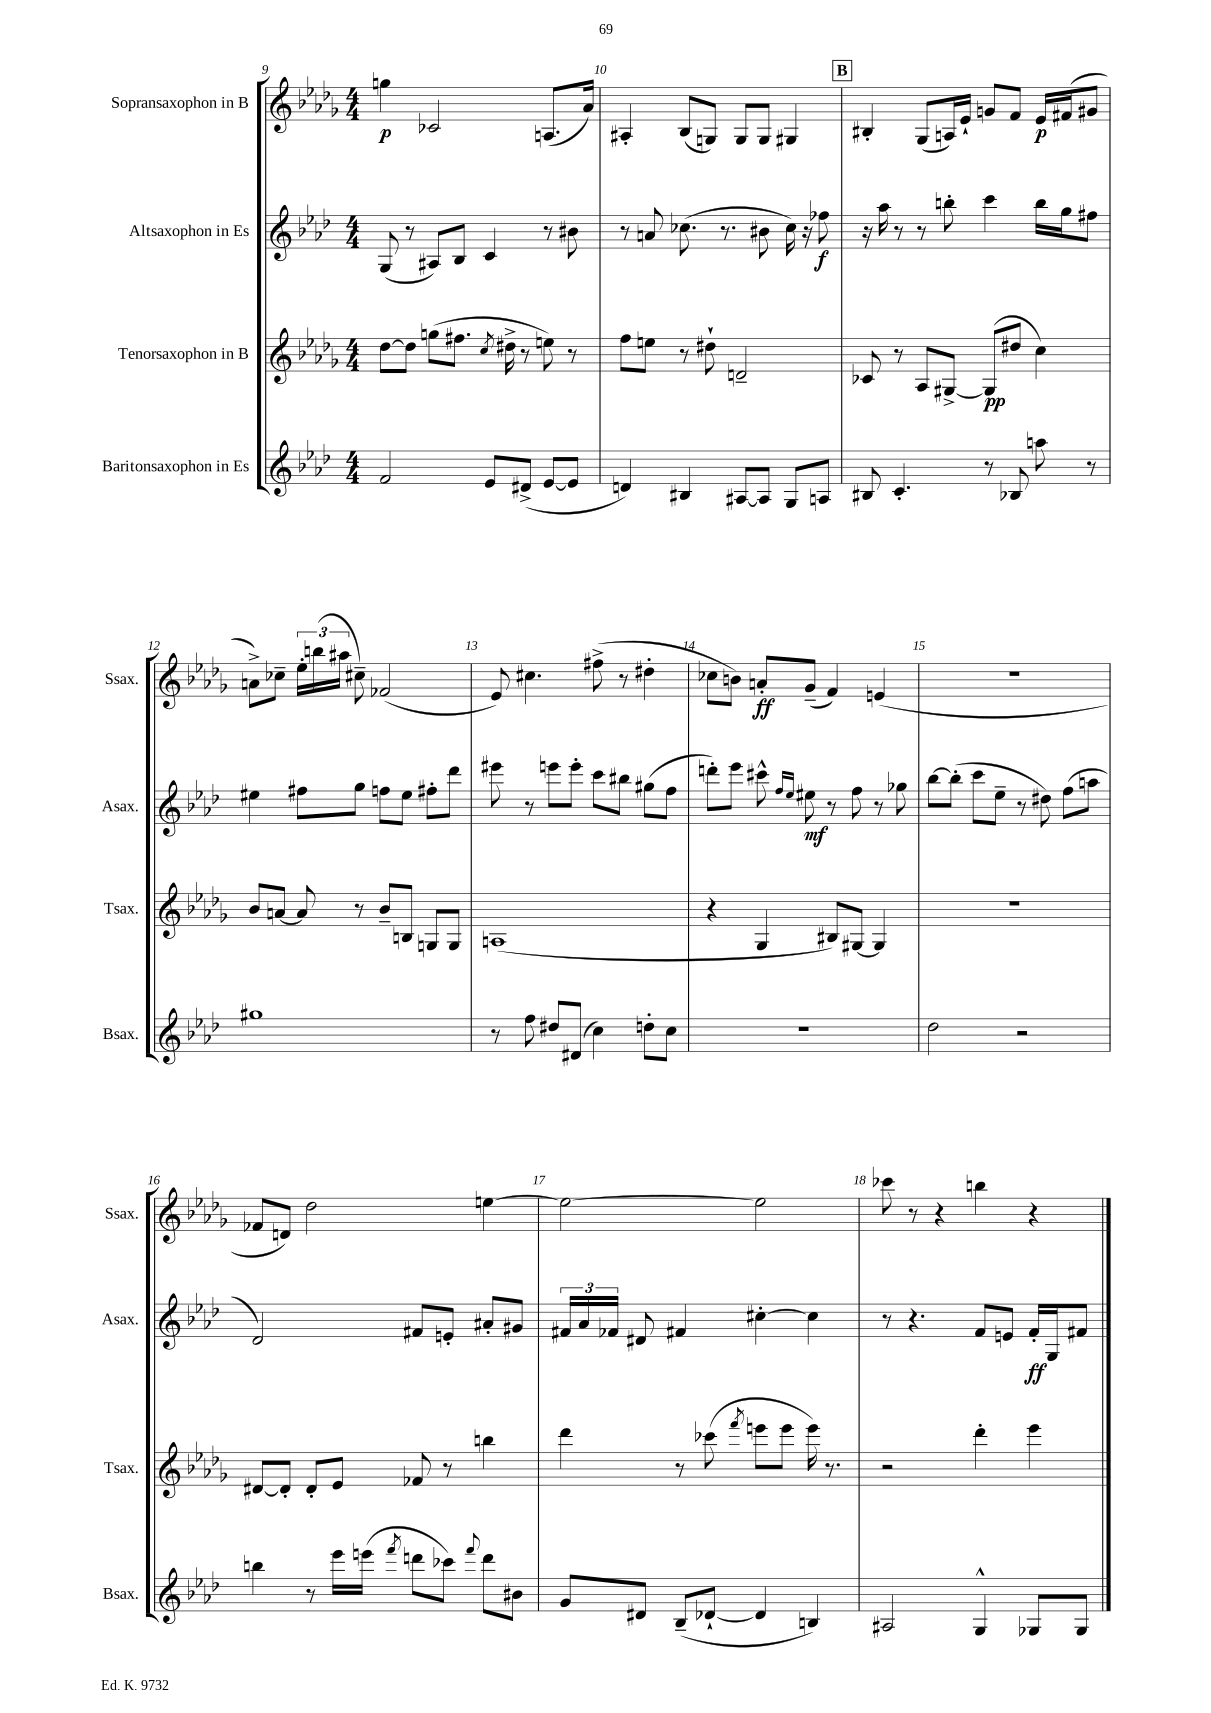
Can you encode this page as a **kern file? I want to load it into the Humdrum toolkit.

**kern	**kern	**dynam	**kern	**dynam	**kern	**dynam
*part4	*part3	*part3	*part2	*part2	*part1	*part1
*staff4	*staff3	*staff3	*staff2	*staff2	*staff1	*staff1
*I"Baritonsaxophon in Es	*I"Tenorsaxophon in B	*	*I"Altsaxophon in Es	*	*I"Sopransaxophon in B	*
*I'Bsax.	*I'Tsax.	*	*I'Asax.	*	*I'Ssax.	*
*clefG2	*clefG2	*	*clefG2	*	*clefG2	*
*k[b-e-a-d-]	*k[b-e-a-d-g-]	*	*k[b-e-a-d-]	*	*k[b-e-a-d-g-]	*
*M4/4	*M4/4	*	*M4/4	*	*M4/4	*
=9	=9	=9	=9	=9	=9	=9
2f/	[8dd-\L	.	(8G/	.	4ggn\	p
.	8dd-\J]	.	8r	.	.	.
.	(8ggn\L	.	8A#X/L)	.	2c-X/	.
.	8.ff#X\J	.	8B-/J	.	.	.
8e-/L	.	.	4c/	.	.	.
.	8qcc/	.	.	.	.	.
.	16dd#X^\	.	.	.	.	.
(8d#X^/J	8r	.	.	.	.	.
[8e-/L	8een\)	.	8r	.	(8.An/L	.
8e-/J]	8r	.	8b#X\	.	.	.
.	.	.	.	.	16a-/Jk)	.
=10	=10	=10	=10	=10	=10	=10
4dn/)	8ff\L	.	8r	.	4A#X'/	.
.	8een\J	.	8an/	.	.	.
4B#X/	8r	.	(8.cc-X\	.	(8B-/L	.
.	8dd#X`\	.	.	.	8Gn/J)	.
.	.	.	8.r	.	.	.
[8A#X/L	2dn~/	.	.	.	8G/L	.
8A#/J]	.	.	8b#X\	.	8G/J	.
8G/L	.	.	16cc-\)	.	4G#X/	.
.	.	.	16r	.	.	.
8An/J	.	.	8ff-X\	f	.	.
!!LO:REH:place=s1:t=B
=11	=11	=11	=11	=11	=11	=11
8B#X/	8c-X/	.	16r	.	4B#X'/	.
.	.	.	16aa-\	.	.	.
4.c'/	8r	.	8r	.	.	.
.	8A-/L	.	8r	.	(8G-/L	.
.	[8G#X^/J	.	8bbn'\	.	16An/L)	.
.	.	.	.	.	16e-`/JJ	.
8r	(8G#/L]	pp	4ccc\	.	8gn/L	.
8B-X/	8dd#X/J	.	.	.	8f/J	.
8aan\	4cc\)	.	16bb\LL	.	16e-/LL	p
.	.	.	16gg\J	.	(16f#X/J	.
8r	.	.	8ff#X\J	.	8g#X/J	.
!!LO:LB:g=z
=12	=12	=12	=12	=12	=12	=12
1gg#X	8b-/L	.	4ee#X\	.	8an^\L)	.
.	[8an/J	.	.	.	8cc-X~\J	.
.	8a/]	.	8ff#X\L	.	24ee-'\LL	.
.	.	.	.	.	(24bbn\	.
.	.	.	.	.	24aa#X\JJ	.
.	8r	.	8gg\J	.	8cc#X~\)	.
.	8b-~/L	.	8ffn\L	.	(2f-X/	.
.	8Bn/J	.	8ee#\J	.	.	.
.	8Gn/L	.	8ff#X'\L	.	.	.
.	8G/J	.	8ddd-\J	.	.	.
=13	=13	=13	=13	=13	=13	=13
8r	(1An	.	8eee#X\	.	8e-/)	.
8ff\	.	.	8r	.	4.cc#X\	.
8dd#X/L	.	.	8eeen\L	.	.	.
(8d#X/J	.	.	8eee'\J	.	.	.
4cc\)	.	.	8ccc\L	.	(8ff#X^\	.
.	.	.	8bb#X\J	.	8r	.
8ddn'\L	.	.	(8gg#X\L	.	4dd#X'\	.
8cc\J	.	.	8ff\J	.	.	.
=14	=14	=14	=14	=14	=14	=14
1r	4r	.	8dddn'\L)	.	8cc-X\L	.
.	.	.	8eee-\J	.	8bn\J)	.
.	4G-/	.	8ccc#X^^\	.	8an'/L	ff
.	.	.	16qqff/LL	.	.	.
.	.	.	16qqee-/JJ	.	.	.
.	.	.	8ee#X\	mf	(8g-~/J	.
.	8B#X/L)	.	8r	.	4f/)	.
.	[8G#X/J	.	8ff\	.	.	.
.	4G#/]	.	8r	.	(4en/	.
.	.	.	8gg-X\	.	.	.
=15	=15	=15	=15	=15	=15	=15
2dd-\	1r	.	[8bb-\L	.	1r	.
.	.	.	(8bb-'\J]	.	.	.
.	.	.	8ccc\L	.	.	.
.	.	.	8ee-~\J	.	.	.
2r	.	.	8r	.	.	.
.	.	.	8dd#X\)	.	.	.
.	.	.	(8ff\L	.	.	.
.	.	.	8aan\J	.	.	.
!!LO:LB:g=z
=16	=16	=16	=16	=16	=16	=16
4bbn\	[8d#X/L	.	2d-/)	.	8f-X/L	.
.	8d#'/J]	.	.	.	8dn/J)	.
8r	8d#'/L	.	.	.	2dd-\	.
16eee-\LL	8e-/J	.	.	.	.	.
(16eeen\JJ	.	.	.	.	.	.
8qfff/	.	.	.	.	.	.
8dddn\L	8f-X/	.	8f#X/L	.	.	.
8ccc-X\J)	8r	.	8en'/J	.	.	.
8qqfff/	.	.	.	.	.	.
8ddd\L	4bbn\	.	8a#X'/L	.	[4een\	.
8b#X\J	.	.	8g#X/J	.	.	.
=17	=17	=17	=17	=17	=17	=17
8g/L	4ddd-\	.	24f#X/LL	.	2ee\_	.
.	.	.	24a-/	.	.	.
.	.	.	24f-X/JJ	.	.	.
8d#X/J	.	.	8d#X/	.	.	.
(8B-~/L	8r	.	4f#X/	.	.	.
[8d-X`/J	(8ccc-X\	.	.	.	.	.
.	8qfff/	.	.	.	.	.
4d-/]	8eeen\L	.	[4cc#X'\	.	2ee\]	.
.	8eee\J	.	.	.	.	.
4Bn/)	16eee\)	.	4cc#\]	.	.	.
.	8.r	.	.	.	.	.
=18	=18	=18	=18	=18	=18	=18
2A#X/	2r	.	8r	.	8ccc-X\	.
.	.	.	4.r	.	8r	.
.	.	.	.	.	4r	.
4G^^/	4ddd-'\	.	8f/L	.	4bbn\	.
.	.	.	8en/J	.	.	.
8G-X/L	4eee-\	.	16f'/LL	ff	4r	.
.	.	.	16G/J	.	.	.
8G-/J	.	.	8f#X/J	.	.	.
==	==	==	==	==	==	==
*-	*-	*-	*-	*-	*-	*-
